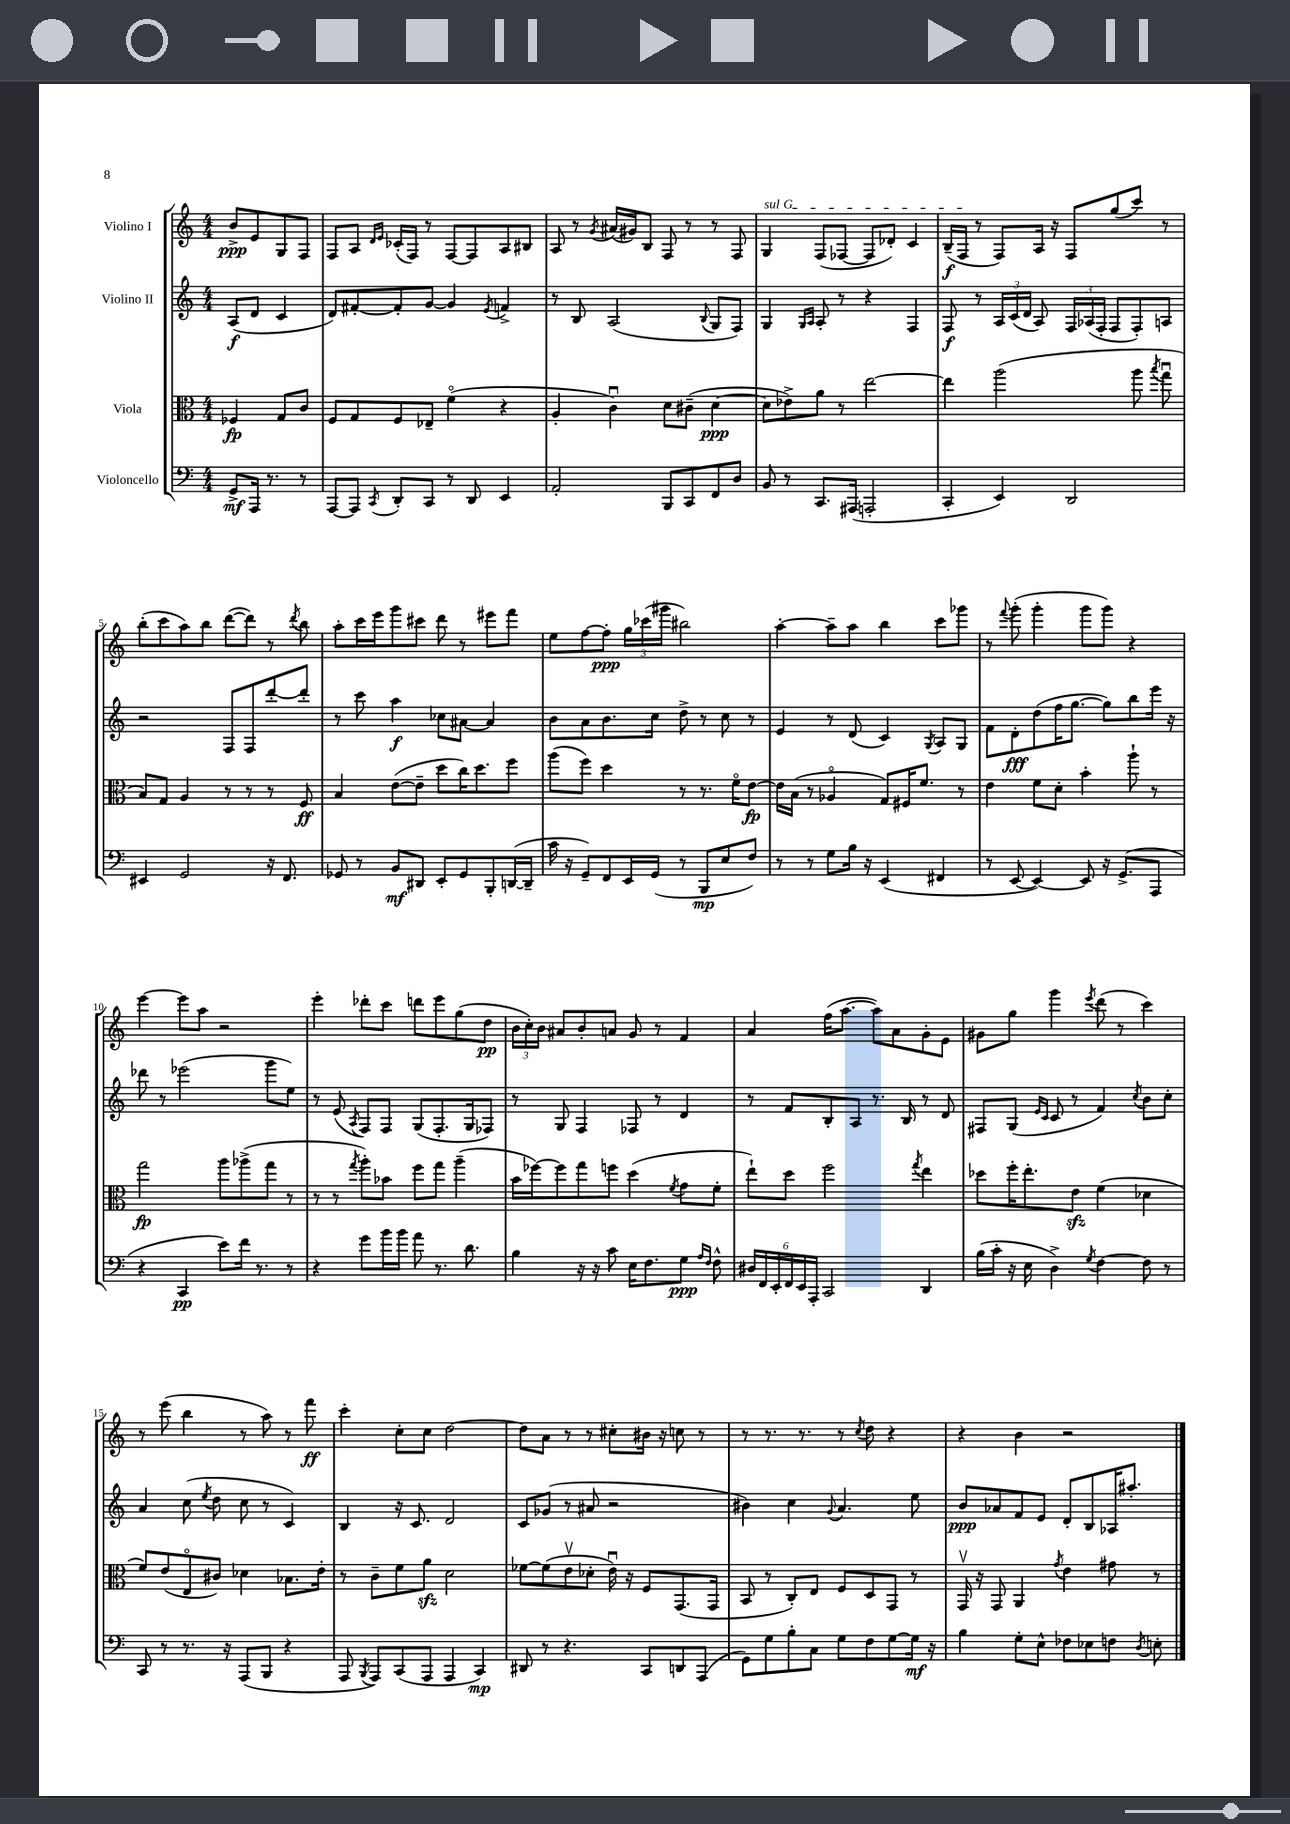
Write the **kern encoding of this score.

**kern	**kern	**kern	**kern
*staff4	*staff3	*staff2	*staff1
*clefF4	*clefC3	*clefG2	*clefG2
*k[]	*k[]	*k[]	*k[]
*M4/4	*M4/4	*M4/4	*M4/4
8GG^/L	4F-/	(8A/L	8b^/L
16AAA/Jk	.	8d/J	8e/
8.r	.	.	.
.	8G/L	4c/	8G/
8r	8c/J	.	8F/J
=	=	=	=
[8AAA/L	8F/L	8d/L)	8F/L
8AAA/]J	8G/	[8f#'/	8A/J
.	.	.	16qqd/LL
8qCC/	.	.	16qqe/JJ
8DD'/L	8F/	8f#'/]	(16c-'/LL
.	.	.	16F/JJ)
8CC/J	8E-~/J	[8g/J	8r
8r	(4fo\	4g/]	[8F/L
8DD/	.	.	8F/]
.	.	8qe/	.
4EE/	4r	4f^/	8A/
.	.	.	8B#/J
=	=	=	=
2AA'/	4A'/	8r	8A/
.	.	8B/	8r
.	.	.	8qg/
.	4cu\)	(2A/	(16a#/LL
.	.	.	16g#/J)
.	.	.	8B/J
8BBB/L	8d\L	.	8F/
8CC/	(8c#~\J	.	8r
.	.	8qqB/	.
8FF/	[4d\	8G/L	8r
8D/J	.	8F/J)	8F/
=	=	=	=
8BB/	8d\]L	4G/	4G/
8r	8e-^\)	.	.
.	.	16qqG/LL	.
.	.	16qqA/JJ	.
8.CC/L	8a\J	8A'/	(8F/L
.	8r	8r	[8F-/J
(16AAA#/Jk	.	.	.
2AAA'/	[2ee\	4r	8F-/]L
.	.	.	8d-'/J)
.	.	4F/	4c/
=	=	=	=
4CC'/	4ee\]	8F/	(16B~/LL
.	.	.	16F/JJ
.	.	8r	8r
4EE/)	(2aa\	24A/LL	8F/L)
.	.	(24c/	.
.	.	24d/JJ	.
.	.	8A/)	16A/Jk
.	.	.	16r
2DD/	.	24F/LL	8F/L
.	.	(24A-/	.
.	.	24F'/JJ	.
.	.	8F/L	(8gg/
.	8aa\	8F'/)	8ccc/J)
.	8qbb/	.	.
.	8ggu\	8A/J	8r
=	=	=	=
4EE#/	8B/L)	2r	(8bb'\L
.	8G/J	.	8ccc\
2GG/	4A/	.	8aa\)
.	.	.	8bb\J
.	8r	8F/L	([8ddd\L
.	8r	8F/	8ddd\]J)
16r	8r	[8ddd'/	8r
8.FF/	.	.	.
.	.	.	8qddd/
.	8F/	8ddd'/]J	8bb\
=	=	=	=
8GG-/	4B/	8r	8aa'\L
8r	.	8ccc\	16ccc\L
.	.	.	16eee\J
8BB/L	([8e\L	4aa\	8ggg\
8DD#/J	8e~\]J	.	8ccc#\J
8EE'/L	8dd\L	8cc-\L	8ddd\
8GG-/	16cc\K)	[8a#\J	8r
.	8.dd\	.	.
8BBB'/	.	4a#/]	8eee#\L
([16DD/L	8ff\J	.	8fff\J
16DD~/]JJ	.	.	.
=	=	=	=
16c\	(8aa\L	8b\L	8ee\L
16r	.	.	.
8GG~/L)	8ff\J)	8a\	[8ff\
8FF/	4dd\	8.b\	8ff'\]J
16EE/L	.	.	24gg\LL
.	.	.	(24ccc-\
(16GG/JJ	.	16cc\Jk	.
.	.	.	24ggg#\JJ
8r	8r	8dd^\	2bb#\)
8BBB/L	8.r	8r	.
8E/	.	8cc\	.
.	16fo\LK	.	.
8F/J)	[8e\J	8r	.
=	=	=	=
8r	16e\]LL	4e/	[4aa'\
.	(16B\JJ	.	.
8r	8r	.	.
8G\L	4A-o/	8r	8aa~\]L
16B\Jk	.	(8d/	8aa\J
16r	.	.	.
(4EE/	8G/L)	4c/)	4bb\
.	16F#/K	.	.
.	8.f/J	.	.
.	.	8qG/	.
4FF#/	.	8A/L	8ccc\L
.	8r	8G/J	8ggg-\J
=	=	=	=
8r	4e\	8f\L	8r
.	.	.	8qqfff/
[8EE/	.	8d'\	(8ggg'\
4EE/_)	8f\L	(8dd\	4ggg'\
.	8d'\J	16ff\K	.
.	.	[8.gg\J	.
8EE/]	4b'\	.	8ggg\L
16r	.	8gg\]L)	8ggg\J)
(8.GG^/L	.	.	.
.	8aa`\	8bb\	4r
8AAA/J	8r	16eee\Jk	.
.	.	16r	.
=	=	=	=
4r	2gg\	8ddd-\	[4eee\
.	.	8r	.
4CC/	.	(2eee-\	8eee\]L
.	.	.	8aa\J
8e\L)	8aa\L	.	2r
16f\Jk	(8aa-^\	.	.
8.r	.	.	.
.	8gg\J	8ggg\L	.
8r	8r	8ee\J)	.
=	=	=	=
4r	8r	8r	4eee'\
.	8r	(8e/	.
.	8qgg/	8qA/	.
8g\L	8aa'\L)	8F/L)	8ddd-'\L
16b\L	8b-\J	8F/J	8ccc\J
16b\JJ	.	.	.
8a\	8ff\L	(8G/L	8ddd\L
8.r	8gg\J	8.F'/	8eee\
.	(4aa~\	.	(8gg\
8.d\	.	16G/k	.
.	.	8F-/J)	8dd\J
=	=	=	=
4B\	16b\LL	8r	24b\LL
.	.	.	24cc'\)
.	[16ff-\J)	.	.
.	.	.	24b\JJ
.	8ff-\]	8G/	8a#/L
16r	8gg\	4F/	8b'/
16r	.	.	.
8c\	8ff\J	.	8a/J
16E\LK	(4dd\	8F-/	8g/
8.F\	.	.	.
.	.	8r	8r
.	8qf/	.	.
8G\J	8g\L	4d/	4f/
16qqA/LL	.	.	.
16qqF/JJ	.	.	.
8F^^\	8f'\J	.	.
=	=	=	=
24D#/LL	8ee`\L)	8r	4a/
24FF/	.	.	.
24EE'/	.	.	.
24FF/	8dd\J	8f/L	.
24EE/	.	.	.
24AAA'/JJ	.	.	.
2CC/	2ff\	8B'/	(16ff\LK
.	.	.	[8.aa\J
.	.	8A/J	.
.	.	8.r	8aa\]L)
.	.	.	8a\
.	.	16B/	.
.	8qgg/	.	.
4DD/	4ee\	8r	8g'\
.	.	8d/	8e\J
=	=	=	=
(16B\LL	8dd-\L	8F#/L	8g#\L
16c'\JJ	.	.	.
16r	16ff'\K	(8G/J	8gg\J
16E\	8.ee'\	.	.
.	.	16qqe/LL	.
.	.	16qqc/JJ	.
4D^\)	.	8c/	4ggg\
.	8e\J	8r	.
8qG/	.	.	8qeee/
[4F\	(4f\	4f/)	(8ddd\
.	.	.	8r
.	.	8qcc/	.
8F\]	4d-\	8b\L	4ccc\)
8r	.	8cc'\J	.
=	=	=	=
8CC/	8f/L)	4a/	8r
8r	(8e/	.	(8eee\
8.r	8Eo/	(8cc\	4bb\
.	.	8qee/	.
.	8c#/J)	8dd\	.
16r	.	.	.
(8AAA/L	4d-\	8cc\	8r
8BBB/J	.	8r	8aa\)
4r	8.B-\L	4c/)	8r
.	.	.	8fff\
.	16e'\Jk	.	.
=	=	=	=
8AAA/	8r	4B/	4ccc'\
8qBBB/	.	.	.
8AAA/L)	8c~\L	.	.
(8CC/	8f\	16r	8cc'\L
.	.	8.c/	.
8AAA/J	8a\J	.	8cc\J
4AAA/	2d\	2d/	[2dd\
4CC/)	.	.	.
=	=	=	=
8DD#/	[8f-\L	8c/L	8dd\]L
8r	(8f-\]	(8g-/J	8a\J
4.r	8ev\	8r	8r
.	8d-'\J	8a#/	8r
.	16eu\)	2r	8cc#'\L
.	16r	.	.
8CC/L	8F/L	.	16b#\Jk
.	.	.	16r
8DD/	(8.GG/	.	8cc\
(8AAA/J	.	.	8r
.	16GG/Jk	.	.
=	=	=	=
8GG\L)	8BB/	4b#\)	8r
8G\	8r	.	8.r
8B'\	8C'/L)	4cc\	.
.	.	.	8.r
8C\J	8E/J	.	.
.	.	8qqg/	.
8G\L	8F/L	4.a/	8r
.	.	.	8qcc/
8F\	8D/	.	8dd\
[8G\	8GG/J	.	4r
16G\]Jk	8r	8ee\	.
16r	.	.	.
=	=	=	=
4B\	16GGv/	8b/L	4r
.	16r	.	.
.	8GG/	8a-/	.
8G'\L	4AA/	8f/	4b\
8E^^\J	.	8e/J	.
.	8qg/	.	.
8F-\L	4e\	8d'/L	2r
8E-\	.	8B/	.
8F\J	8g#\	16A-/K	.
.	.	8.aa#'/J	.
8qD/	.	.	.
8E'\	8r	.	.
==	==	==	==
*-	*-	*-	*-
